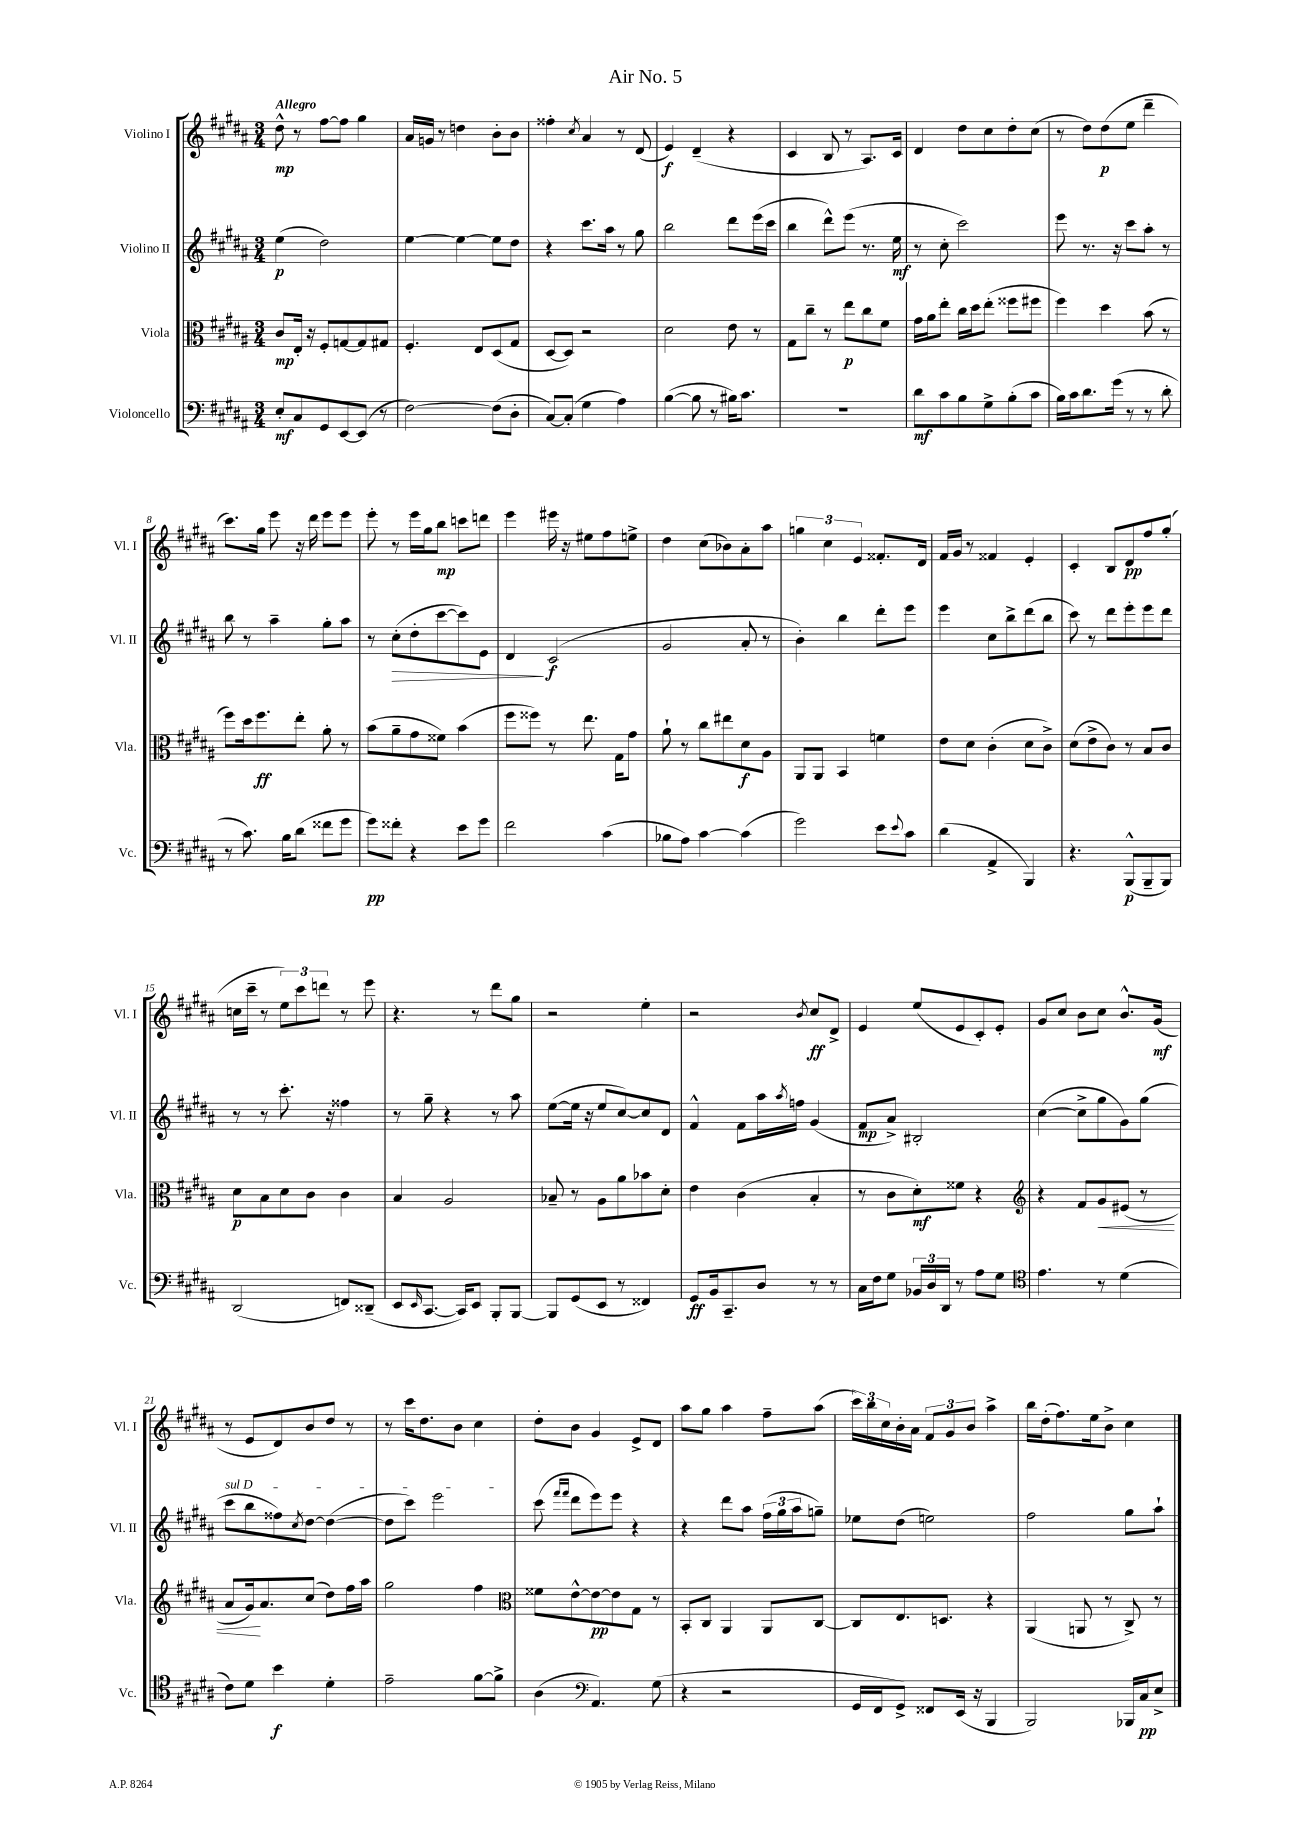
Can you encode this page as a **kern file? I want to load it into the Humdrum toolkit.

**kern	**dynam	**kern	**dynam	**kern	**dynam	**kern	**dynam
*part4	*part4	*part3	*part3	*part2	*part2	*part1	*part1
*staff4	*staff4	*staff3	*staff3	*staff2	*staff2	*staff1	*staff1
*I"Violoncello	*	*I"Viola	*	*I"Violino II	*	*I"Violino I	*
*I'Vc.	*	*I'Vla.	*	*I'Vl. II	*	*I'Vl. I	*
*clefF4	*	*clefC3	*	*clefG2	*	*clefG2	*
*k[f#c#g#d#a#]	*	*k[f#c#g#d#a#]	*	*k[f#c#g#d#a#]	*	*k[f#c#g#d#a#]	*
*M3/4	*	*M3/4	*	*M3/4	*	*M3/4	*
=1	=1	=1	=1	=1	=1	=1	=1
!	!	!	!	!	!	!LO:TX:a:B:t=Allegro	!
8E'/L	mf	8c#/L	mp	(4ee\	p	8dd#^^\	mp
8C#/	.	16E'/Jk	.	.	.	8r	.
.	.	16r	.	.	.	.	.
8GG#/	.	8F#'/L	.	2dd#\)	.	[8ff#\L	.
[8EE/	.	[8Gn/	.	.	.	8ff#\J]	.
(8EE/J]	.	8G/]	.	.	.	4gg#\	.
8r	.	8G#X/J	.	.	.	.	.
=2	=2	=2	=2	=2	=2	=2	=2
[2F#\)	.	4.F#'/	.	[4ee\	.	16a#/LL	.
.	.	.	.	.	.	16gn/JJ	.
.	.	.	.	.	.	8r	.
.	.	.	.	4ee\_	.	4ddn\	.
.	.	8E/L	.	.	.	.	.
(8F#\L]	.	(8D#/	.	8ee\L]	.	8b'\L	.
8D#'\J	.	8G#/J	.	8dd#\J	.	8b\J	.
=3	=3	=3	=3	=3	=3	=3	=3
[8C#/L)	.	[8D#/L	.	4r	.	4ff##X'\	.
(8C#'/J]	.	8D#/J])	.	.	.	.	.
.	.	.	.	.	.	8qcc#/	.
4G#\	.	2r	.	8.ccc#\L	.	4a#/	.
.	.	.	.	16aa#\Jk	.	.	.
4A#\)	.	.	.	8r	.	8r	.
.	.	.	.	8gg#\	.	(8d#/	.
=4	=4	=4	=4	=4	=4	=4	=4
([4B\	.	2d#\	.	2bb\	.	4e/)	f
8B\]	.	.	.	.	.	(4d#~/	.
8r	.	.	.	.	.	.	.
16B#X\KL)	.	8e\	.	8ddd#\L	.	4r	.
8.c#\J	.	.	.	.	.	.	.
.	.	8r	.	(16eee\L	.	.	.
.	.	.	.	16ccc#\JJ	.	.	.
=5	=5	=5	=5	=5	=5	=5	=5
2.r	.	8G#\L	.	4bb\	.	4c#/	.
.	.	8cc#~\J	.	.	.	.	.
.	.	8r	.	8ddd#^^\L)	.	8B/	.
.	.	8ee\L	p	(8eee\J	.	8r	.
.	.	8cc#\	.	8.r	.	8.A#/L)	.
.	.	8f#\J	.	.	.	.	.
.	.	.	.	16ee\	mf	16c#/Jk	.
=6	=6	=6	=6	=6	=6	=6	=6
8d#\L	mf	16g#\LL	.	8r	.	4d#/	.
.	.	16a#\J	.	.	.	.	.
8c#\	.	8ee'\J	.	8cc#'\	.	.	.
8B\	.	16cc#\LL	.	2ccc#\)	.	8dd#\L	.
.	.	16dd#\J	.	.	.	.	.
8G#^\	.	(8ee'\J	.	.	.	8cc#\	.
(8B'\	.	8ff##X\L	.	.	.	8dd#'\	.
8c#\J	.	8ff#X\J	.	.	.	(8cc#\J	.
=7	=7	=7	=7	=7	=7	=7	=7
16B\LL)	.	4ff#\)	.	8eee\	.	8r	.
16c#\J	.	.	.	.	.	.	.
8.d#\	.	.	.	8.r	.	8dd#\L)	.
.	.	4dd#\	.	.	.	(8dd#\	p
(16g#\Jk	.	.	.	16r	.	.	.
8r	.	.	.	8ccc#\L	.	8ee\J	.
8r	.	(8b\	.	8aa#'\J	.	4ddd#~\	.
8d#'\	.	8r	.	8r	.	.	.
!!LO:LB:g=z
=8	=8	=8	=8	=8	=8	=8	=8
8r	.	8ff#\L)	.	8bb\	.	8.ccc#\L)	.
8.c#\)	.	16dd#\k	.	8r	.	.	.
.	.	8.ff#\	ff	.	.	16gg#\Jk	.
.	.	.	.	4aa#~\	.	8eee\	.
16B\KL	.	.	.	.	.	.	.
(8d#\J	.	8ee'\J	.	.	.	16r	.
.	.	.	.	.	.	16ddd#\	.
8f##X\L	.	8a#'\	.	8gg#'\L	.	8eee\L	.
8g#\J	.	8r	.	8aa#\J	.	8eee\J	.
=9	=9	=9	=9	=9	=9	=9	=9
8g#\L)	pp	(8b\L	.	8r	.	8eee'\	.
!	!	!	!	!	!LO:HP:b	!	!
8f##X'\J	.	8a#~\	.	(8cc#'\L	>	8r	.
4r	.	8g#\	.	8dd#'\	.	16eee\LL	.
.	.	.	.	.	.	16gg#\J	.
.	.	8f##X\J)	.	[8ccc#\	.	8bb\J	mp
8e\L	.	(4b\	.	8ccc#\])	.	8cccn\L	.
8g#\J	.	.	.	8e\J	.	8dddn\J	.
=10	=10	=10	=10	=10	=10	=10	=10
2f#\	.	8ff#\L	.	4d#/	.	4eee\	.
.	.	8ff##X\J)	.	.	.	.	.
.	.	8r	.	(2c#/	] f	16eee#X\	.
.	.	.	.	.	.	16r	.
.	.	8.ee\	.	.	.	8ee#X\L	.
(4c#\	.	.	.	.	.	8ff#\	.
.	.	16G#\KL	.	.	.	.	.
.	.	8g#\J	.	.	.	8een^\J	.
=11	=11	=11	=11	=11	=11	=11	=11
8B-X\L	.	8a#`\	.	2g#/	.	4dd#\	.
8A#\J)	.	8r	.	.	.	.	.
[4c#\	.	8cc#\L	.	.	.	(8cc#\L	.
.	.	8ee#X\	.	.	.	8b-X\)	.
(4c#\]	.	8d#\	f	8a#'/	.	8a#'\	.
.	.	8A#\J	.	8r	.	8aa#\J	.
=12	=12	=12	=12	=12	=12	=12	=12
2g#\)	.	8AA#/L	.	4b'\)	.	6ggn\	.
.	.	8AA#/J	.	.	.	.	.
.	.	.	.	.	.	6cc#\	.
.	.	4BB/	.	4bb\	.	.	.
.	.	.	.	.	.	6e/	.
8e\L	.	4fn\	.	8ddd#'\L	.	8.f##X'/L	.
8qqe/	.	.	.	.	.	.	.
8c#\J	.	.	.	8eee\J	.	.	.
.	.	.	.	.	.	16d#/Jk	.
=13	=13	=13	=13	=13	=13	=13	=13
(4d#\	.	8e\L	.	4eee\	.	16f#/LL	.
.	.	.	.	.	.	16g#/JJ	.
.	.	8d#\J	.	.	.	8r	.
4AA#^/	.	(4c#'\	.	8cc#\L	.	4f##X/	.
.	.	.	.	8bb^\	.	.	.
4BBB/)	.	8d#\L	.	(8ddd#\	.	4e'/	.
.	.	8c#^\J)	.	8bb\J	.	.	.
=14	=14	=14	=14	=14	=14	=14	=14
4.r	.	(8d#\L	.	8ccc#\)	.	4c#'/	.
.	.	8e^\	.	8r	.	.	.
.	.	8c#\J)	.	8ddd#\L	.	8B/L	.
(8BBB^^/L	p	8r	.	8eee'\	.	8d#/	pp
8BBB~/	.	8B/L	.	8eee\	.	8ff#/	.
8BBB/J)	.	8c#/J	.	8ddd#\J	.	(8gg#'/J	.
!!LO:LB:g=z
=15	=15	=15	=15	=15	=15	=15	=15
(2DD#/	.	8d#\L	p	8r	.	16ccn\LL	.
.	.	.	.	.	.	16ccc#~\JJ	.
.	.	8B\	.	8r	.	8r	.
.	.	8d#\	.	8.ccc#'\	.	12ee\L)	.
.	.	.	.	.	.	12ccc#\	.
.	.	8c#\J	.	.	.	.	.
.	.	.	.	.	.	12dddn\J	.
.	.	.	.	16r	.	.	.
8FFn/L)	.	4c#\	.	4ff##X\	.	8r	.
(8DD##X~/J	.	.	.	.	.	8eee\	.
=16	=16	=16	=16	=16	=16	=16	=16
8EE/L	.	4B/	.	8r	.	4.r	.
16qqEE/	.	.	.	.	.	.	.
[8.CC#/J	.	.	.	8gg#~\	.	.	.
.	.	2A#/	.	4r	.	.	.
16CC#/KL])	.	.	.	.	.	.	.
8EE/J	.	.	.	.	.	8r	.
8BBB'/L	.	.	.	8r	.	8ddd#\L	.
[8BBB/J	.	.	.	8aa#\	.	8gg#\J	.
=17	=17	=17	=17	=17	=17	=17	=17
8BBB/L]	.	8B-X~/	.	([8ee\L	.	2r	.
(8GG#/	.	8r	.	16ee\Jk]	.	.	.
.	.	.	.	16r	.	.	.
8EE/J	.	8A#\L	.	8ee/L	.	.	.
8r	.	8a#\	.	[8cc#/)	.	.	.
4FF##X/)	.	8b-X\	.	8cc#/]	.	4ee'\	.
.	.	8d#'\J	.	8d#/J	.	.	.
=18	=18	=18	=18	=18	=18	=18	=18
8GG#/L	ff	4e\	.	4f#^^/	.	2r	.
16BB/k	.	.	.	.	.	.	.
8.CC#~/	.	.	.	.	.	.	.
.	.	(4c#\	.	8f#\L	.	.	.
8D#/J	.	.	.	16aa#\L	.	.	.
.	.	.	.	8qaa#/	.	.	.
.	.	.	.	16ffn\JJ	.	.	.
.	.	.	.	.	.	8qb/	.
8r	.	4B'/	.	(4g#/	.	8cc#/L	ff
8r	.	.	.	.	.	8d#^/J	.
=19	=19	=19	=19	=19	=19	=19	=19
16C#\LL	.	8r	.	8f#/L	mp	4e/	.
16F#\J	.	.	.	.	.	.	.
8G#\J	.	8c#\L	.	8a#^/J)	.	.	.
24BB-X/LL	.	8d#'\)	mf	2B#X'/	.	(8ee/L	.
24D#/	.	.	.	.	.	.	.
24DD#/JJ	.	.	.	.	.	.	.
8r	.	8f##X\J	.	.	.	8e/	.
8A#\L	.	4r	.	.	.	8c#'/)	.
8G#\J	.	.	.	.	.	8e'/J	.
=20	=20	=20	=20	=20	=20	=20	=20
*clefC4	*	*clefG2	*	*	*	*	*
4.e\	.	4r	.	([4cc#\	.	8g#/L	.
.	.	.	.	.	.	8cc#/J	.
.	.	8f#/L	.	8cc#^\L]	.	8b\L	.
!	!	!	!LO:HP:b	!	!	!	!
8r	.	8g#/	<	8gg#\	.	8cc#\J	.
(4d#\	.	(8e#X/J	.	8g#\)	.	8.b^^/L	.
.	.	8r	.	(8gg#\J	.	.	.
.	.	.	.	.	.	(16g#/Jk	mf
!!LO:LB:g=z
=21	=21	=21	=21	=21	=21	=21	=21
!	!	!	!	!LO:TX:a:i:t=sul D	!	!	!
8c#\L)	.	8a#/L	.	8ccc#\L	.	8r	.
8d#\J	.	16g#/k)	.	8bb\	.	8e/L	.
.	.	8.a#/	[	.	.	.	.
4b\	f	.	.	8ff##X\)	.	8d#/)	.
.	.	.	.	8qcc#/	.	.	.
.	.	(8cc#/J	.	[8dd#\J	.	8b/	.
4d#'\	.	8dd#\L)	.	(4dd#\_	.	8dd#/J	.
.	.	16ff#\L	.	.	.	8r	.
.	.	16aa#\JJ	.	.	.	.	.
=22	=22	=22	=22	=22	=22	=22	=22
2e~\	.	2gg#\	.	8dd#\L]	.	8r	.
.	.	.	.	8ccc#\J)	.	16ccc#\KL	.
.	.	.	.	.	.	8.dd#\	.
.	.	.	.	2eee\	.	.	.
.	.	.	.	.	.	8b\J	.
[8f#\L	.	4ff#\	.	.	.	4cc#\	.
8f#^\J]	.	.	.	.	.	.	.
=23	=23	=23	=23	=23	=23	=23	=23
*	*	*clefC3	*	*	*	*	*
(4A#\	.	8f##X\L	.	(8ccc#\	.	8dd#'\L	.
.	.	.	.	16qqfff#/LL	.	.	.
.	.	.	.	16qqfff#/JJ	.	.	.
.	.	[8e^^\	.	8ddd#\L	.	8b\J	.
*clefF4	*	*	*	*	*	*	*
4.AA#/)	.	8e\_	pp	8eee\)	.	4g#/	.
.	.	8e\]	.	8eee\J	.	.	.
.	.	8G#\J	.	4r	.	8e^/L	.
(8G#\	.	8r	.	.	.	8d#/J	.
=24	=24	=24	=24	=24	=24	=24	=24
4r	.	8BB'/L	.	4r	.	8aa#\L	.
.	.	8C#/J	.	.	.	8gg#\J	.
2r	.	4AA#/	.	8ddd#\L	.	4aa#\	.
.	.	.	.	8aa#\J	.	.	.
.	.	8AA#/L	.	(24ff#\LL	.	8ff#~\L	.
.	.	.	.	24gg#\	.	.	.
.	.	.	.	24aa#\J	.	.	.
.	.	[8C#/J	.	8ggn~\J)	.	(8aa#\J	.
=25	=25	=25	=25	=25	=25	=25	=25
16GG#/LL	.	8C#/L]	.	8ee-X\L	.	24ccc#\LL)	.
.	.	.	.	.	.	24bb\	.
16FF#/J	.	.	.	.	.	.	.
.	.	.	.	.	.	24cc#\	.
8GG#^/J)	.	8.E/	.	(8dd#\J	.	16b'\	.
.	.	.	.	.	.	16a#\JJ	.
8FF##X/L	.	.	.	2een\)	.	12f#/L	.
.	.	8.Dn/J	.	.	.	.	.
.	.	.	.	.	.	12g#/	.
(16EE/Jk	.	.	.	.	.	.	.
.	.	.	.	.	.	12b/J	.
16r	.	.	.	.	.	.	.
4BBB/	.	4r	.	.	.	4aa#^\	.
=26	=26	=26	=26	=26	=26	=26	=26
2BBB/)	.	(4AA#/	.	2ff#\	.	16bb\LL	.
.	.	.	.	.	.	(16dd#'\J	.
.	.	.	.	.	.	8.ff#\)	.
.	.	8AAn/	.	.	.	.	.
.	.	.	.	.	.	16ee\k	.
.	.	8r	.	.	.	8b^\J	.
16BBB-X/LL	.	8C#^/)	.	8gg#\L	.	4cc#\	.
16C#/J	pp	.	.	.	.	.	.
8E^/J	.	8r	.	8aa#`\J	.	.	.
==	==	==	==	==	==	==	==
*-	*-	*-	*-	*-	*-	*-	*-
